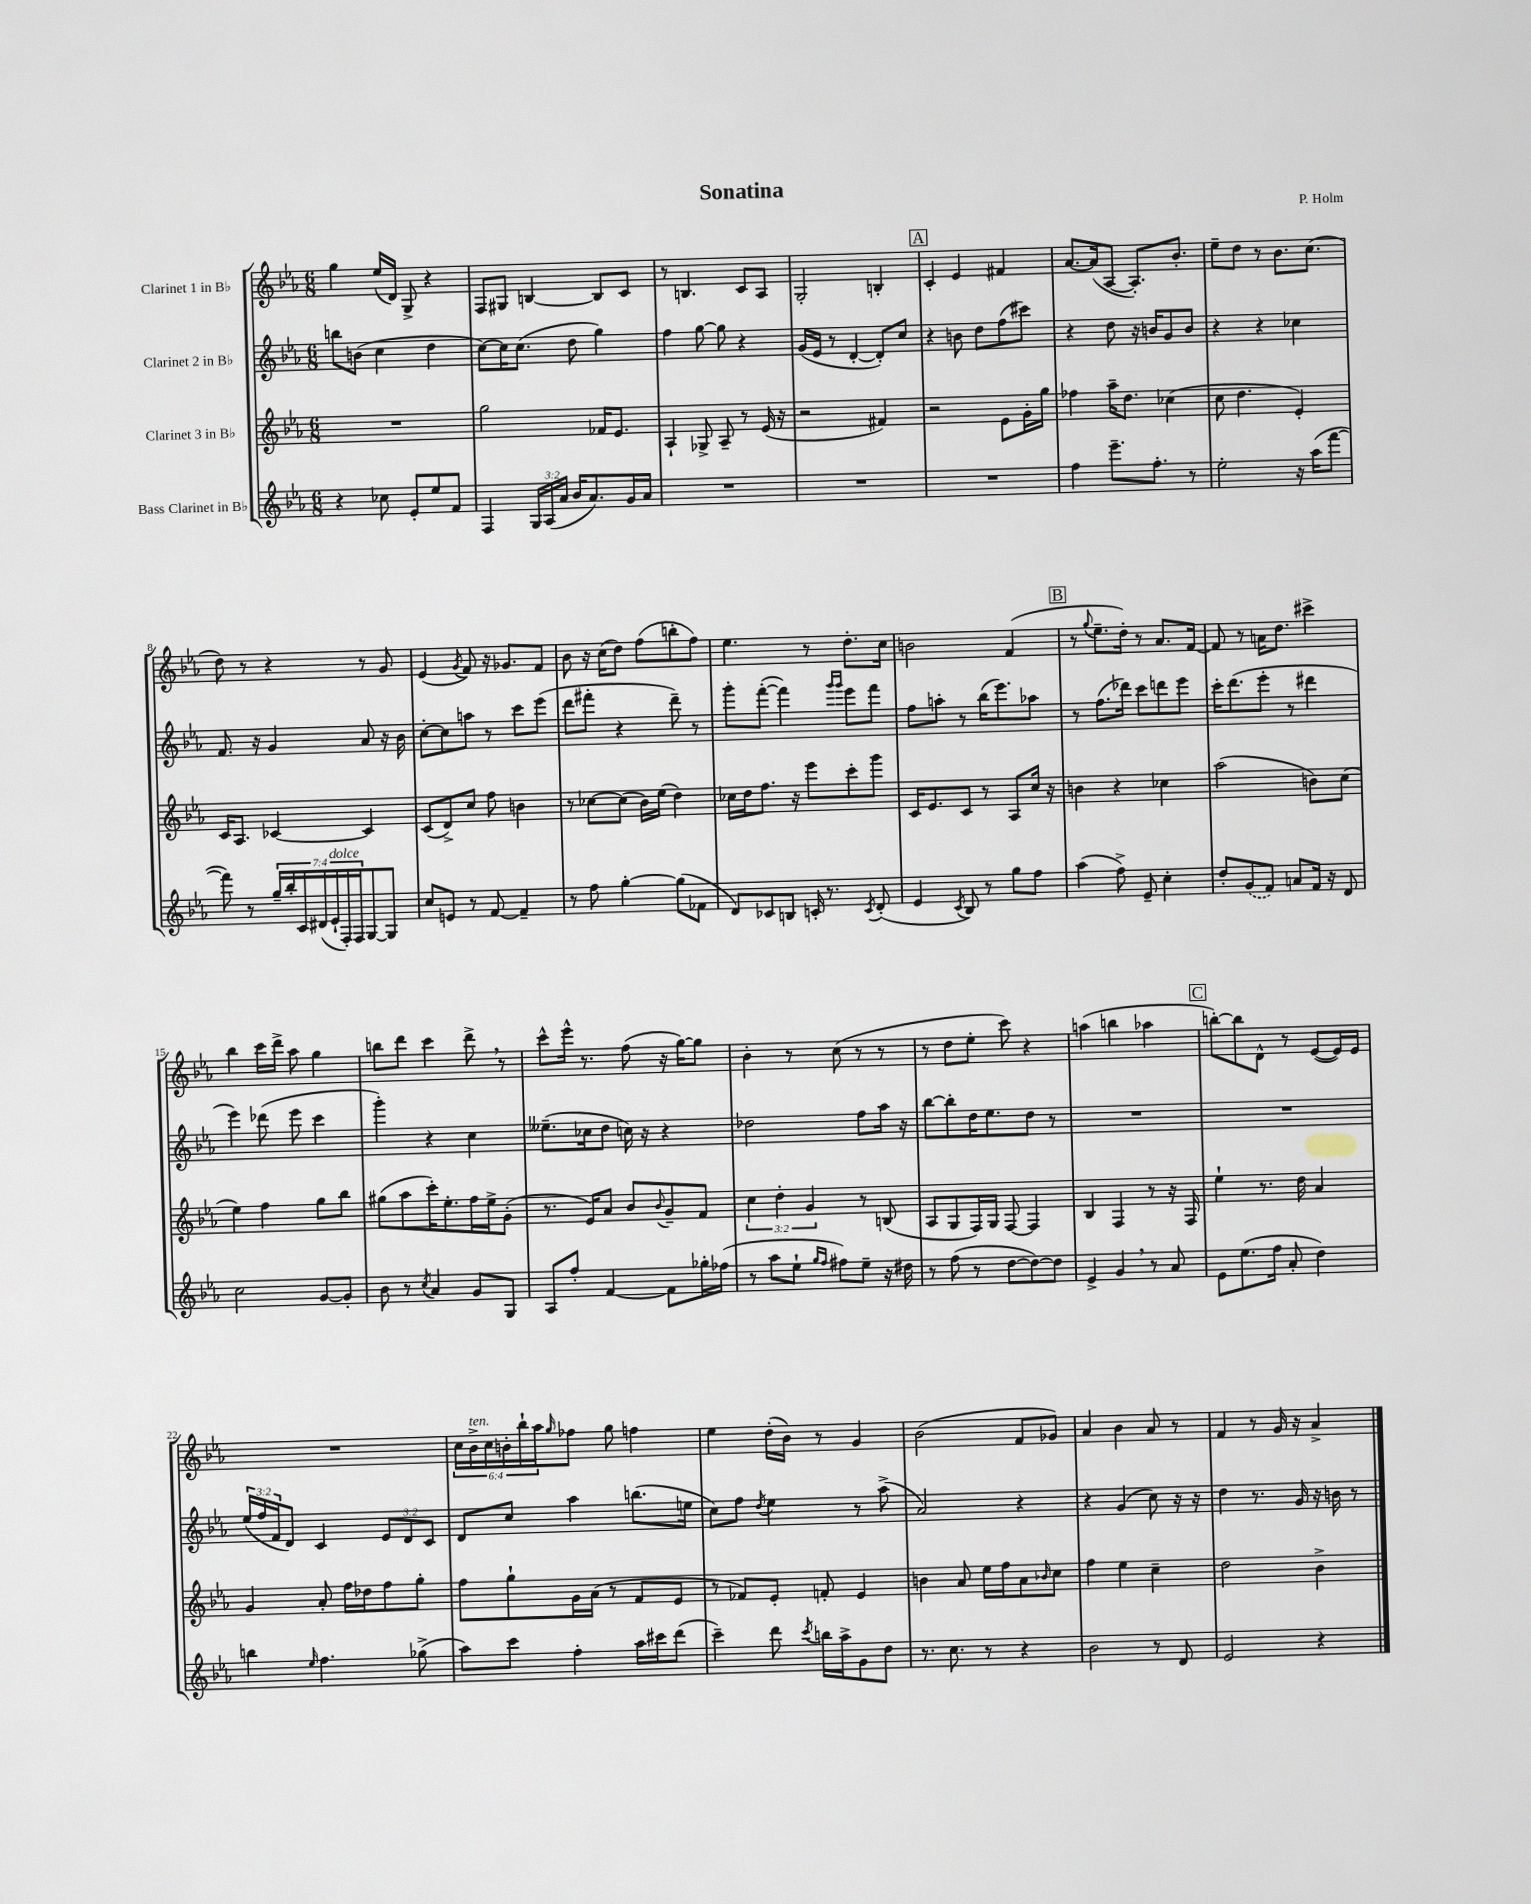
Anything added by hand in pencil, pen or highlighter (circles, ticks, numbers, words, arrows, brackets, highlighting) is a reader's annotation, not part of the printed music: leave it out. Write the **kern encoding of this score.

**kern	**kern	**kern	**kern
*staff4	*staff3	*staff2	*staff1
*clefG2	*clefG2	*clefG2	*clefG2
*k[b-e-a-]	*k[b-e-a-]	*k[b-e-a-]	*k[b-e-a-]
*M6/8	*M6/8	*M6/8	*M6/8
4r	2.r	8bb	4gg
.	.	(8b	.
8cc-	.	4cc	(16ee-
.	.	.	16d)
8e-'	.	.	8G^
8ee-	.	4dd	4r
8f	.	.	.
=	=	=	=
4F	2gg	[8cc)	8F
.	.	16cc]	8G#
.	.	(8.cc	.
24G	.	.	[4B
(24A-	.	.	.
24a-	.	.	.
16b-	.	8dd	.
8.a-)	.	.	.
.	16f-	4gg)	8B]
.	8.e-	.	.
16g	.	.	8c
16a-	.	.	.
=	=	=	=
2.r	4A-`	4ff	8r
.	.	.	4.B
.	8G-^	[8gg	.
.	8A-~	8gg]	.
.	8r	4r	8c
.	(16e-	.	8A-
.	16r	.	.
=	=	=	=
2.r	2r	(16g	2G'
.	.	16e-	.
.	.	8r	.
.	.	[4d'	.
.	4f#)	8d'])	4B'
.	.	8cc	.
=	=	=	=
2.r	2r	4r	4c'
.	.	8b	4e-
.	.	8dd	.
.	8e-	(8ff	4f#
.	16g'	8ccc#)	.
.	16gg	.	.
=	=	=	=
4ff	4ff-	4r	[8.a-
.	.	.	(16a-]
8.eee-~	16aa-~	8dd	[8A-
.	8.dd	.	.
.	.	16r	8.A-'])
8.ff'	.	16b	.
.	(4cc-	8g	.
.	.	.	8.b-'
8r	.	8b	.
=	=	=	=
2ee-'	8cc	4r	8ee-~
.	4.dd	.	8dd
.	.	4r	8r
.	.	.	8.b-
16r	4e-')	4cc-	.
(16aa-	.	.	(8.cc
[8fff	.	.	.
=	=	=	=
8fff])	16c	8.f	8dd)
.	8.A-	.	.
8r	.	.	8r
.	.	16r	.
28gg~	[4c-	4g	4r
28bb-'	.	.	.
28c	.	.	.
(28d#	.	.	.
28e-`	.	.	.
28F')	.	.	.
28F	.	.	.
[8G	4c-]	8a-	8r
8G]	.	16r	8g
.	.	16b-	.
=	=	=	=
8cc	(8c	[8cc'	(4e-
8e	8d^)	8cc]	.
.	.	.	8qg
8r	8cc	8aa	8f)
[8f	8ff	8r	16r
.	.	.	8.g-
4f~]	4b	8ccc	.
.	.	(8eee-	8f
=	=	=	=
8r	8r	8ddd	8b-
8ff	[8cc-	8fff#'	16r
.	.	.	(16cc
[4gg'	(8cc-]	4r	8dd)
.	16b-)	.	(8ff
.	(16ee-	.	.
(8gg]	4dd)	8ddd~)	8bb'
8f-	.	8r	8ff)
=	=	=	=
8d)	16cc-	8ggg'	4.ee-
.	16dd	.	.
8c-	8.ff	([8fff'	.
8B	.	4fff])	.
.	16r	.	.
16c'	8eee-	.	8r
8.r	.	.	.
.	.	16qqggg	.
.	.	16qqggg	.
.	8ccc'	8eee-	8.dd'
8qc	.	.	.
(8d'	8ggg	8fff	.
.	.	.	16cc
=	=	=	=
4e-	16c	8ff	2b
.	8.e-	.	.
.	.	8aa'	.
8qc	.	.	.
8B-)	8c	8r	.
8r	8r	(16bb-	.
.	.	8.eee-)	.
8gg	8A-	.	(4f
8ff	16cc	8aa-	.
.	16r	.	.
=	=	=	=
(4aa-	4b	8r	8r
.	.	.	8qqgg
.	.	(8.ff	8.ee-~
8ff^)	4r	.	.
.	.	16ddd-)	16dd')
8e-~	.	8ccc	8r
4cc'	4cc-	8ddd	8.a-
.	.	8eee-	.
.	.	.	[16f
=	=	=	=
8dd'	(2aa-	16ccc'	8f]
.	.	(8.ddd	.
(8g	.	.	8r
8f)	.	8eee-'	16a
.	.	.	8.dd
8a	.	8r	.
16f	8b)	4ddd#	4ccc#^
16r	.	.	.
8d	(8cc	.	.
=	=	=	=
2cc	4ee-)	4eee-)	4bb-
.	4ff	(8ddd-	16ccc
.	.	.	16ddd^
.	.	8eee-	8aa-
[8g	8gg	4ccc	4gg
8g']	8bb-	.	.
=	=	=	=
8b-	(8gg#	4ggg')	8bb
8r	8aa-	.	8ddd
8qcc	.	.	.
4a-	16ccc')	4r	4ccc
.	8.ee-'	.	.
8g	16ff	4cc	8ddd^
.	16ee-^	.	.
8G	(8g'	.	8r
=	=	=	=
8A-	8.r	(8.ee--~	8ccc^^
8ff'	.	.	16eee-^^
.	16e-)	16cc-	8.r
[4f	8a-	8dd	.
.	8b-	16cc)	(8ff
.	.	16r	.
.	8qqb-	.	.
8f]	8g~	4r	16r
.	.	.	[16gg)
16gg-'	8f	.	8gg]
(16ff-	.	.	.
=	=	=	=
8r	6cc	2dd-	4b-'
8aa-	.	.	.
.	6dd'	.	.
8ee-`	.	.	8r
.	6g	.	.
16qqgg	.	.	.
16qqff	.	.	.
8ff#)	.	.	(8cc
8ee-~	8r	8ff	8r
16r	(8B	16aa-	8r
16dd#	.	16r	.
=	=	=	=
8r	8A-	[8bb-	8r
(8ff	8G	8bb-']	8dd
8r	16F)	16dd	8ee-'
.	16G	8.ee-	.
[8dd	[8F	.	8ccc)
8dd_)	4F]	8dd	4r
8dd]	.	8r	.
=	=	=	=
4e-^	4B-	2.r	(4aa
4g	4F	.	4bb
8r	8r	.	4aa-
8a-	16r	.	.
.	16F	.	.
=	=	=	=
8e-	4ee-`	2.r	[8bb')
(8.ee-	.	.	8bb]
.	8.r	.	8d^^
16ff	.	.	.
8a-'	.	.	8r
.	16dd	.	.
4dd)	4a-	.	([8e-
.	.	.	16e-])
.	.	.	16e-
=	=	=	=
4bb	4g	(24ee-	2.r
.	.	24ff	.
.	.	24f	.
.	.	8d)	.
16qqee-	.	.	.
4.ff	8a-'	4c	.
.	16ff	.	.
.	16dd-	.	.
.	8ff	12e-	.
.	.	12d	.
(8gg-^	8gg'	.	.
.	.	12c	.
=	=	=	=
8aa-)	8ff	8d	24cc
.	.	.	24b-^
.	.	.	24cc
8ccc	8gg`	8cc	24b'
.	.	.	24bb-`
.	.	.	24aa-
.	.	.	16qqgg
4ff'	16g	4aa-	8ff-
.	(16a-	.	.
.	8r	.	8gg
16aa-	8f	(8.bb	4ff
16ccc#	.	.	.
(8ddd	8e-	.	.
.	.	16ee	.
=	=	=	=
4ccc~)	8r	8cc)	4ee-
.	8f-)	8ff	.
.	.	8qdd	.
8ddd	8e-'	4ee-	(16dd'
.	.	.	16b-)
8qccc	.	.	.
16bb	8f'	.	8r
16aa-^	.	.	.
8g	4e-	8r	4g
8dd	.	(8aa-^	.
=	=	=	=
8.r	4b	2a-)	(2b-
8.cc	.	.	.
.	8a-	.	.
8r	16ee-	.	.
.	16ff	.	.
4r	8a-	4r	8f
.	16qqb-	.	.
.	8cc	.	8g-)
=	=	=	=
2b-	4ff	4r	4a-
.	4ee-	(4g	4b-
8r	4cc~	8cc)	8a-
8d	.	16r	8r
.	.	16r	.
=	=	=	=
2e-	2dd	4dd	4f
.	.	8.r	8r
.	.	.	16g
.	.	16g	16r
4r	4b-^	16r	4a-^
.	.	16b	.
.	.	8r	.
==	==	==	==
*-	*-	*-	*-
